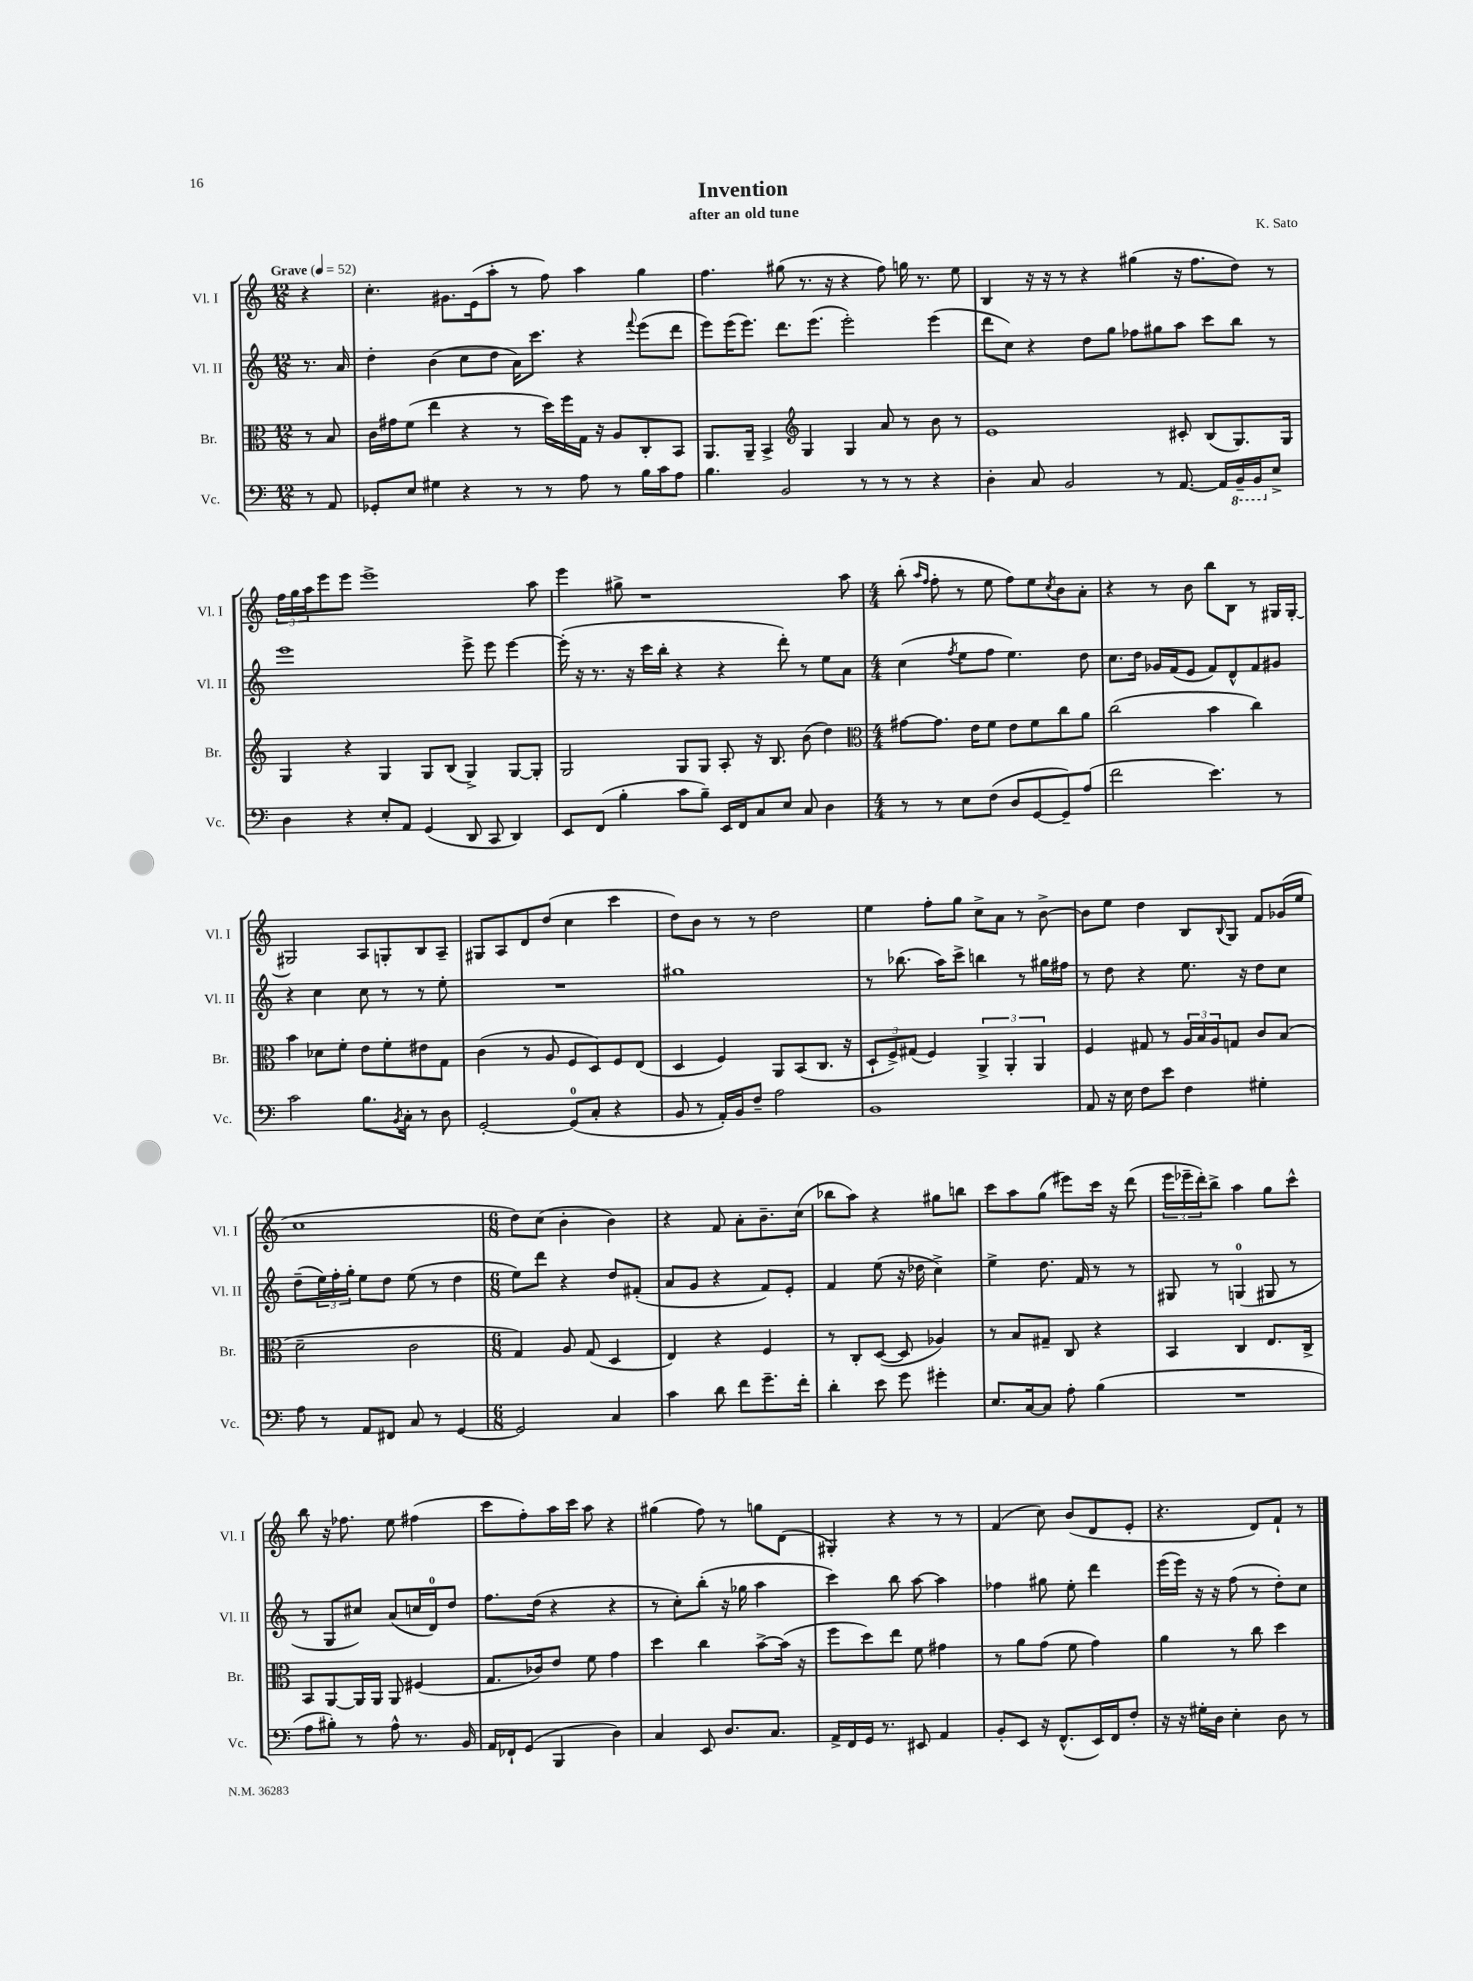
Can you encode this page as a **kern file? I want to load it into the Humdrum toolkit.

**kern	**kern	**kern	**kern
*part4	*part3	*part2	*part1
*staff4	*staff3	*staff2	*staff1
*I"Vc.	*I"Br.	*I"Vl. II	*I"Vl. I
*I'Vc.	*I'Br.	*I'Vl. II	*I'Vl. I
*clefF4	*clefC3	*clefG2	*clefG2
*k[]	*k[]	*k[]	*k[]
*M12/8	*M12/8	*M12/8	*M12/8
*MM52	*MM52	*MM52	*MM52
=	=	=	=
!	!	!	!LO:TX:a:B:t=Grave
8r	8r	8.r	4r
8AA/	8B/	.	.
.	.	16a/	.
=1	=1	=1	=1
8GG-X'/L	16c\LL	4dd'\	4.cc'\
.	16g#X\J	.	.
8E/J	(8f\J	.	.
4G#X\	4ee\	(4b\	.
.	.	.	8.g#X\L
4r	4r	8cc\L	.
.	.	.	(16e\k
.	.	8dd\J	8aa'\J
8r	8r	16a\KL)	8r
.	.	8.ccc\J	.
8r	16dd\LL)	.	8ff\)
.	16ff\	.	.
8A\	16G\JJ	4r	4aa\
.	16r	.	.
8r	8A/L	.	.
.	.	8qqfff/	.
16B\LL	8C'/	(8eee\L	4gg\
16c\J	.	.	.
8A\J	8BB/J	8ddd\J	.
=2	=2	=2	=2
4.B\	8.AA/L	8eee\L)	4.ff\
.	.	(16eee\K	.
.	16AA~/Jk	8.eee\J)	.
.	4BB^/	.	.
2BB/	.	8.ddd\L	(8gg#X\
*	*clefG2	*	*
.	4G/	.	8.r
.	.	(8.eee\J	.
.	.	.	16r
.	4G/	2eee'\)	4r
8r	.	.	.
8r	8a/	.	8ff\)
8r	8r	.	16ggn\
.	.	.	8.r
4r	8b\	(4eee\	.
.	8r	.	8ee\
=3	=3	=3	=3
4D'\	1e	8ddd\L	4B/
.	.	8cc\J)	.
8C/	.	4r	16r
.	.	.	16r
2BB/	.	.	8r
.	.	8dd\L	4r
.	.	8gg\J	.
.	.	8ff-X\L	(4gg#X\
8r	.	8gg#X\	.
[8.AA/	8c#X'/	8aa\J	16r
.	.	.	8.ff\L
.	(8B/L	8ccc\L	.
16AA/LL]	.	.	.
*8ba	*	*	*
16BBB~/	8.G/)	8bb\J	8dd\J)
16BBB/J	.	.	.
*X8ba	*	*	*
8E^/J	.	8r	8r
.	16G/Jk	.	.
!!LO:LB:g=z
=4	=4	=4	=4
4D\	4G/	1eee	24ff\LL
.	.	.	24gg\
.	.	.	24aa\J
.	.	.	8eee\
4r	4r	.	8eee\J
.	.	.	1eee^
8E'/L	4G/	.	.
8AA/J	.	.	.
(4GG/	8G/L	.	.
.	(8B/J	.	.
8DD/	4G^/)	8eee^\	.
8CC/	.	8eee\	.
4DD/)	[8G/L	[4eee\	.
.	8G'/J]	.	8aa\
=5	=5	=5	=5
8EE/L	2G/	(16eee'\]	4eee\
.	.	16r	.
(8FF/J	.	8.r	.
4B'\	.	.	8gg#X^\
.	.	16r	.
.	.	16ccc\LL	1r
.	.	16bb'\JJ	.
8c\L	8G/L	4r	.
8B~\J)	8G/J	.	.
16EE/LL	8A'/	4r	.
16FF/J	.	.	.
8C/	16r	.	.
.	8.B/	.	.
8E/J	.	8ddd'\)	.
8C/	(8b\	8r	.
4D\	4dd\)	8ee\L	.
.	.	8a\J	8aa\
=6	=6	=6	=6
*	*clefC3	*	*
*M4/4	*M4/4	*M4/4	*M4/4
8r	[8g#X\L	(4cc\	(8bb'\
.	.	.	16qqaa/LL
.	.	.	16qqff/JJ
8r	8.g#\J]	.	8ff'\
.	.	8qff/	.
8E\L	.	8ee\L	8r
.	16e\KL	.	.
(8F\J	8f\J	8ff\J	8ee\
8D/L	8e\L	4.ee\)	8ff\L)
[8GG/	8f\	.	8ee\
.	.	.	8qcc/
8GG~/])	8cc\	.	8b\
(8A/J	8a\J	8dd\	8a'\J
=7	=7	=7	=7
2f\	(2cc\	8.cc\L	4r
.	.	16dd\Jk	.
.	.	16g-X/LL	8r
.	.	(16f/J	.
.	.	8e/J	8b\
4.e\)	4b\	8f/L)	8bb\L
.	.	8d^^/	8B\J
.	4cc\)	8f/	8r
8r	.	8g#X/J	16G#X/LL
.	.	.	[16G#'/JJ
!!LO:LB:g=z
=8	=8	=8	=8
2c\	4b\	4r	2G#X/]
.	8d-X\L	4cc\	.
.	8f'\J	.	.
8.B\L	8e\L	8cc\	8A/L
.	8f'\	8r	8Gn'/
8qBB/	.	.	.
16C'\Jk	.	.	.
8r	8e#X\	8r	8B/
8D\	8G\J	8ee'\	8A~/J
=9	=9	=9	=9
[2GG'/	(4c\	1r	8G#X/L
.	.	.	8A/
.	8r	.	8d/
.	8A/	.	(8dd/J
(8GG/L]	8F/L	.	4cc\
8C'/J	8D/)	.	.
4r	8F/	.	4ccc\
.	(8E/J	.	.
=10	=10	=10	=10
8BB/	4D/	1gg#X	8dd\L)
8r	.	.	8b\J
16AA'/LL)	4F/)	.	8r
16BB/J	.	.	.
8F~/J	.	.	8r
2A\	8AA/L	.	2dd\
.	(8BB/	.	.
.	8.C/J	.	.
.	16r	.	.
=11	=11	=11	=11
1BB	12D`/L	8r	4ee\
.	12F^/)	.	.
.	.	(8.bb-X\	.
.	(12G#X/J	.	.
.	4F/)	.	8ff'\L
.	.	16aa\KL)	.
.	.	8ccc^\J	8gg\J
.	6AA^/	4bbn\	8cc^\L
.	.	.	8a\J
.	6AA'/	.	.
.	.	8r	8r
.	6AA/	.	.
.	.	16gg#X\LL	[8b^\
.	.	16ff#X\JJ	.
=12	=12	=12	=12
8AA/	4F/	8r	8b\L]
16r	.	8dd\	8ee\J
16E\	.	.	.
8F\L	8G#X/	4r	4dd\
8e\J	8r	.	.
4F\	24A/LL	8.ee\	8B/L
.	24B/	.	.
.	24A/J	.	.
.	.	.	8qqB/
.	8Gn/J	.	8G/J
.	.	16r	.
4G#X'\	8c/L	8dd\L	8f/L
.	(8B/J	8cc\J	(16g-X/L
.	.	.	16ee/JJ
!!LO:LB:g=z
=13	=13	=13	=13
8A\	2d~\	(8dd~\L	1cc
8r	.	24ee\L)	.
.	.	24ff'\	.
.	.	24gg'\JJ	.
8AA/L	.	8ee\L	.
8FF#X/J	.	8dd\J	.
8C/	2c\	(8ee\	.
8r	.	8r	.
[4GG/	.	4dd\	.
=14	=14	=14	=14
*M6/8	*M6/8	*M6/8	*M6/8
2GG/]	4G/)	8ee\L)	8dd\L)
.	.	8ddd\J	(8cc\J
.	8A/	4r	4b'\
.	(8G/	.	.
4C/	4D/	8dd/L	4b\)
.	.	(8f#X'/J	.
=15	=15	=15	=15
4c\	4E/)	8a/L	4r
.	.	8g/J	.
8d\	4r	4r	8f/
8f\L	.	.	8a'\L
8.g~\	4F/	8f/L)	8.b~\
.	.	8e'/J	.
16f'\Jk	.	.	(16cc\Jk
=16	=16	=16	=16
4d'\	8r	4f/	8bb-X\L
.	8C'/L	.	8aa\J)
8e\	([8D/J	(8ee\	4r
8g\	8D/]	16r	.
.	.	16dd-X\	.
4g#X'\	4A-X/)	4cc^\)	8gg#X\L
.	.	.	8bbn\J
=17	=17	=17	=17
8.E/L	8r	4ee^\	8ccc\L
.	8B/L	.	8aa\
[16C/k	.	.	.
8C/J]	8G#X~/J	8.dd\	(8gg\J
8A'\	8C/	.	8eee#X\L)
.	.	16f/	.
(4B\	4r	8r	16ccc\Jk
.	.	.	16r
.	.	8r	(8ddd\
=18	=18	=18	=18
2.r	4BB/	8G#X/	24eee\LL
.	.	.	24eee-X~\
.	.	.	24ddd'\J)
.	.	8r	8bb^\J
.	4C/	(4Gn/	4aa\
.	8.E/L	8G#X/	8gg\L
.	.	8r	8ccc^^\J
.	16C^/Jk	.	.
!!LO:LB:g=z
=19	=19	=19	=19
8A\L	8BB/L	8r	8bb\
8B#X'\J)	[8AA/	8G/L	16r
.	.	.	8.ff-X\
8r	16AA/L]	8cc#X/J)	.
.	16AA/JJ	.	.
8A^^\	8AA/	(8a/L	8ee\
8.r	(4F#X/	16ccn/L	(4ff#X\
.	.	16d/J)	.
.	.	8dd/J	.
16BB/	.	.	.
=20	=20	=20	=20
16AA/LL	8.G/L	8.ff\L	8ccc\L
16FF-X`/J	.	.	.
(8GG/J	.	.	8ff'\)
.	16c-X/k)	(16dd\Jk	.
4BBB/	8e/J	4r	16aa\L
.	.	.	16ccc\JJ
.	8f\	.	8aa\
4D\)	4g\	4r	4r
=21	=21	=21	=21
4C/	4dd\	8r	(4gg#X\
.	.	8cc'\L)	.
8EE/	4cc\	(8bb'\J	8ff\)
8.D/L	.	16r	8r
.	.	16gg-X\	.
.	[8b^\L	4aa\	8ggn\L
8.C/J	.	.	.
.	(16b\Jk]	.	(8d\J
.	16r	.	.
=22	=22	=22	=22
16AA^/LL	8ff\L	4ccc\)	4G#X'/)
16FF/	.	.	.
16GG/JJ	8dd\)	.	.
8.r	.	.	.
.	8ee\J	8bb\	4r
8EE#X/	8f\	[8aa\	.
4AA/	4g#X\	4aa\]	8r
.	.	.	8r
=23	=23	=23	=23
8BB'/L	8r	4ff-X\	(4f/
8EE/J	8a\L	.	.
16r	(8g\J	8gg#X\	8cc\)
(8.FF^^/L	.	.	.
.	8f\	8ee'\	(8b/L
16EE/L)	4g\)	4ddd\	8d/
16FF/J	.	.	.
8F'/J	.	.	8e'/J
=24	=24	=24	=24
16r	4a\	(16eee\LL	4.r
16r	.	16eee\JJ)	.
16G#X'\LL	.	16r	.
16D\JJ	.	16r	.
4E'\	8r	(8ff\	.
.	8cc\	8r	8d/L)
8D\	4dd\	8dd'\L)	8f`/J
8r	.	8cc\J	8r
==	==	==	==
*-	*-	*-	*-
